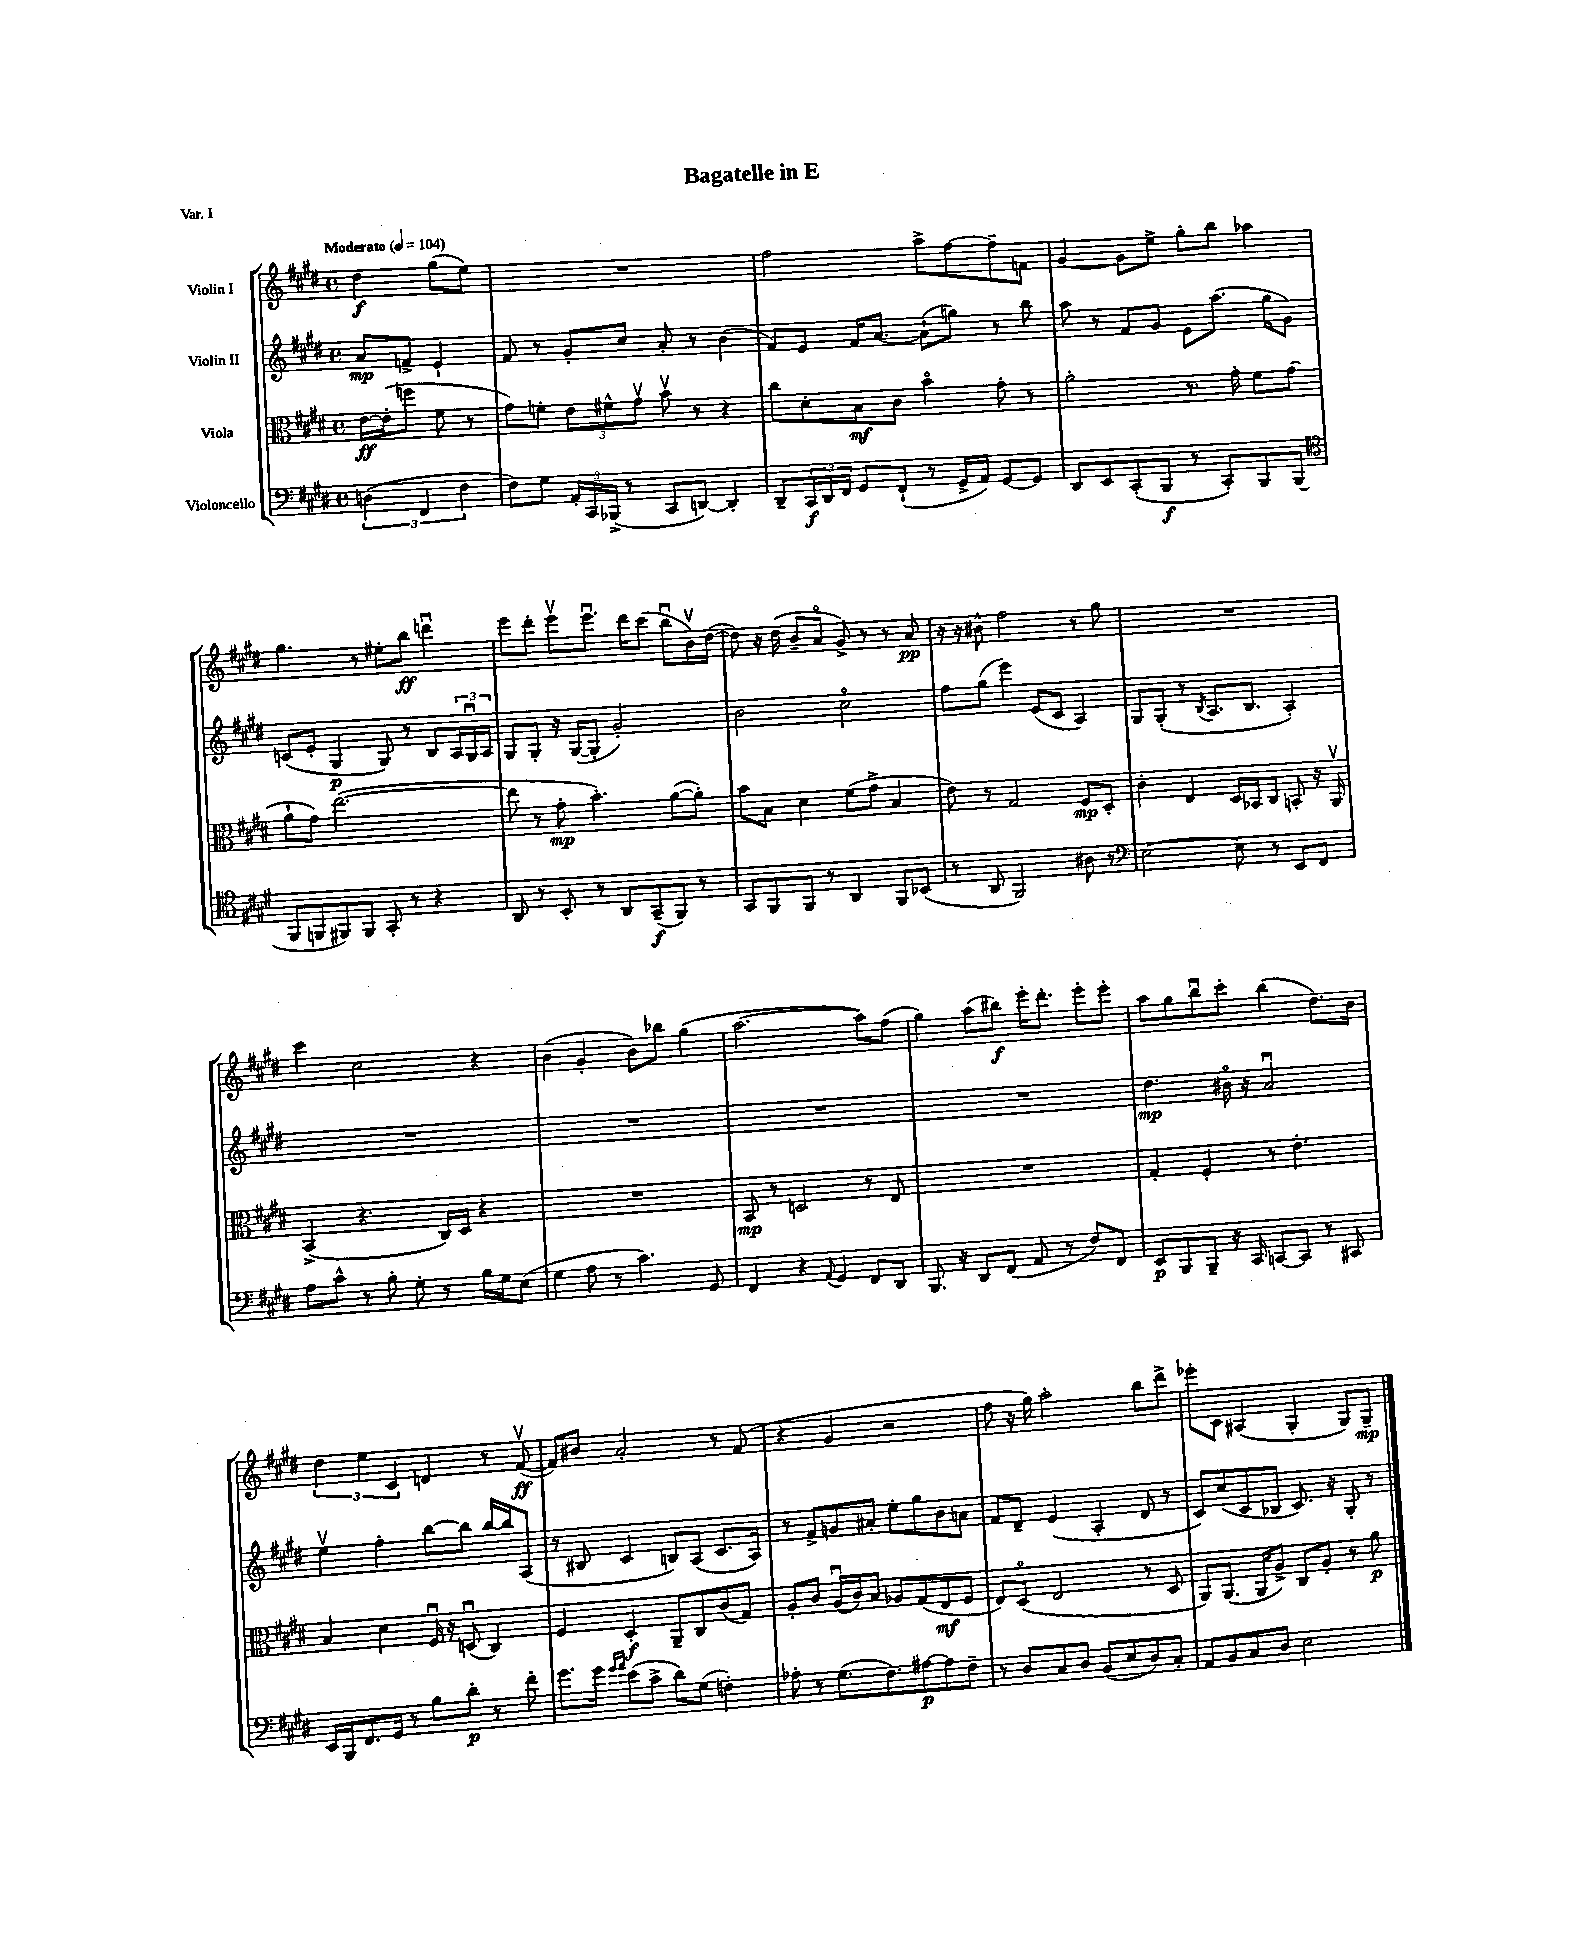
\header { title = "Bagatelle in E" piece = "Var. I" }
<<
\new StaffGroup <<
\new Staff = "s0" \with { instrumentName = "Violin I" } {
    \clef treble \key e \major \defaultTimeSignature \time 4/4 \partial 2 \tempo "Moderato" 4 = 104
    dis''4\f gis''8( e''8) |
    R1 |
    fis''2 a''8-> fis''8~ fis''8-- f'8 |
    gis'4~ gis'8 e''8-> gis''8-. b''8 aes''4 |
    gis''4. r8 eis''8-. b''8\ff d'''4\downbow |
    e'''8 dis'''8-. e'''8\upbow e'''8.\downbow dis'''16 cis'''8( b''8\downbow b'16\upbow) dis''16~( |
    dis''8) r16 dis''16( b'8-- a'8\flageolet gis'8->) r8 r8 a'8\pp |
    r16 r16 bis'8-^ fis''2 r8 gis''8 |
    R1 |
    cis'''4 cis''2 r4 |
    b'4( gis'4-. b'8) bes''8 gis''4( |
    a''2.~ a''8) fis''8( |
    gis''4) a''8( bis''8\f) e'''16-. dis'''8.-. e'''8-. e'''8-. |
    a''8 gis''8 b''8\downbow cis'''8-. b''4( dis''8.) b'16 |
    \tuplet 3/2 { dis''4 e''4 cis'4 } d'4 r8 fis'8~\upbow\ff( |
    fis'8) bis'8 a'2-. r8 fis'8( |
    r4 gis'4 r2 |
    fis''8 r16 gis''16) a''2-. b''8 dis'''8-> |
    ees'''8-. cis'8 ais4( gis4-. gis8) gis8--\mp \bar "|." |
}
\new Staff = "s1" \with { instrumentName = "Violin II" } {
    \clef treble \key e \major \defaultTimeSignature \time 4/4 \partial 2
    a'8\mp f'8-> e'4-! |
    fis'8 r8 gis'8-. cis''8 a'8-. r8 b'4( |
    fis'8) e'8 fis'16 a'8.~ a'8-!( g''8) r8 b''8 |
    a''8 r8 fis'8 gis'8 e'8 a''8.( gis''16 gis'8) |
    c'8( e'8-. gis4\p gis8) r8 b8 \tuplet 3/2 { a16 gis16\downbow a16 } |
    gis8 gis8-. r16 gis16~( gis8-. gis'2-.) |
    b'2 cis''2\flageolet |
    fis''8 gis''8( e'''4) e'8( cis'8 a4) |
    gis8 gis8-.( r8 \acciaccatura { b8 } a8. b8. a4-.) |
    R1 |
    R1 |
    R1 |
    R1 |
    dis''4.\mp bis'16\flageolet r16 a'2\downbow |
    e''4\upbow fis''4-. b''8~ b''8 b''16~ b''16 a8( |
    r8 bis8 cis'4 b8) a8( cis'8. a16) |
    r8 fis'8-> g'8 ais'8-. e''8-. gis''8 b'8 a'8 |
    fis'8 dis'8-- e'4( a4-. dis'8 r8 |
    cis'8) cis''8( cis'8 bes8 cis'8.) r16 gis8-. r8 \bar "|." |
}
\new Staff = "s2" \with { instrumentName = "Viola" } {
    \clef alto \key e \major \defaultTimeSignature \time 4/4 \partial 2
    e'16~\ff e'16-.( f''8 fis'8 r8 |
    gis'8) f'8-. \tuplet 3/2 { e'8 fis'8-^ gis'8\upbow } b'8\upbow r8 r4 |
    cis''8 dis'8-. b8\mf cis'8 b'4\flageolet gis'8-. r8 |
    a'2-. r8. gis'16-. fis'8 gis'8( |
    a'8-! gis'8) e''2.~( |
    e''8 r8 gis'8-.\mp b'4.-.) a'8~( a'8-.) |
    b'8 b8 dis'4 fis'8( gis'8-> b4 |
    e'8) r8 gis2 fis8\mp dis8-. |
    cis'4-. e4 dis16 bes,16 cis8 b,8-. r16 a,16\upbow |
    b,4->( r4. cis16) dis16 r4 |
    R1 |
    b,8\mp r8 d2 r8 e8 |
    R1 |
    gis4-. fis4-. r8 e'4.-. |
    b4 dis'4 fis16\downbow r16 d8\downbow( cis4) |
    fis4 dis4-.\f a,8-- cis8 cis'8( gis8) |
    a8-. cis'8 a16\downbow( cis'16) b8 aes8 gis8( e8\mf fis8 |
    e8) dis8\flageolet( e2 r8 dis8 |
    a,8) a,8.( a,16 a8->) cis8 a8-. r8 a'8\p \bar "|." |
}
\new Staff = "s3" \with { instrumentName = "Violoncello" } {
    \clef bass \key e \major \defaultTimeSignature \time 4/4 \partial 2
    \tuplet 3/2 { d4( fis,4 fis4 } |
    fis8) gis8 \tuplet 3/2 { a,16-. cis,16 bes,,16->( } r8 cis,8 d,8~) d,4-. |
    dis,8-- \tuplet 3/2 { cis,16\f dis,16 fis,16 } gis,8 fis,8-!( r8 gis,16-> a,16) gis,8~ gis,8 |
    dis,8 e,8 cis,8-.( b,,8\f r8 cis,8-.) b,,8 b,,8( |
    \clef tenor fis,8 f,8 fis,8) fis,8 gis,8-. r8 r4 |
    a,8 r8 b,8-. r8 a,8 gis,8--\f( fis,8) r8 |
    gis,8 fis,8 fis,8 r8 a,4 fis,8 bes,8( |
    r8 a,8 fis,2) ais8 r8 |
    \clef bass e2~ e8 r8 e,8 fis,8 |
    a8 cis'8-^ r8 b8-. gis8-. r8 b16 gis16 e8( |
    gis4 a8 r8 cis'4.) gis,8 |
    fis,4 r4 \appoggiatura { a,8 } gis,4 fis,8 dis,8 |
    b,,8. r16 dis,8 fis,8( a,8 r8 fis8) fis,8 |
    e,8\p b,,8 b,,8-- r16 cis,16 c,8~ c,8 r8 cis,8 |
    e,16 b,,16 fis,8. gis,16 r8 b8 dis'8-.\p r8 fis'8-. |
    gis'8. gis'16 \grace { gis'16 a'16 } e'8( cis'8-> dis'8) gis8( f4-.) |
    aes8-. r8 gis8.( fis8.) ais8~\p ais8 fis8-- |
    r8 dis8 cis8 dis8 b,8( e8 dis8) cis8-. |
    a,8 b,8 cis8 dis8 e2 \bar "|." |
}
>>
>>
\layout { \context { \Score \remove "Bar_number_engraver" } }
